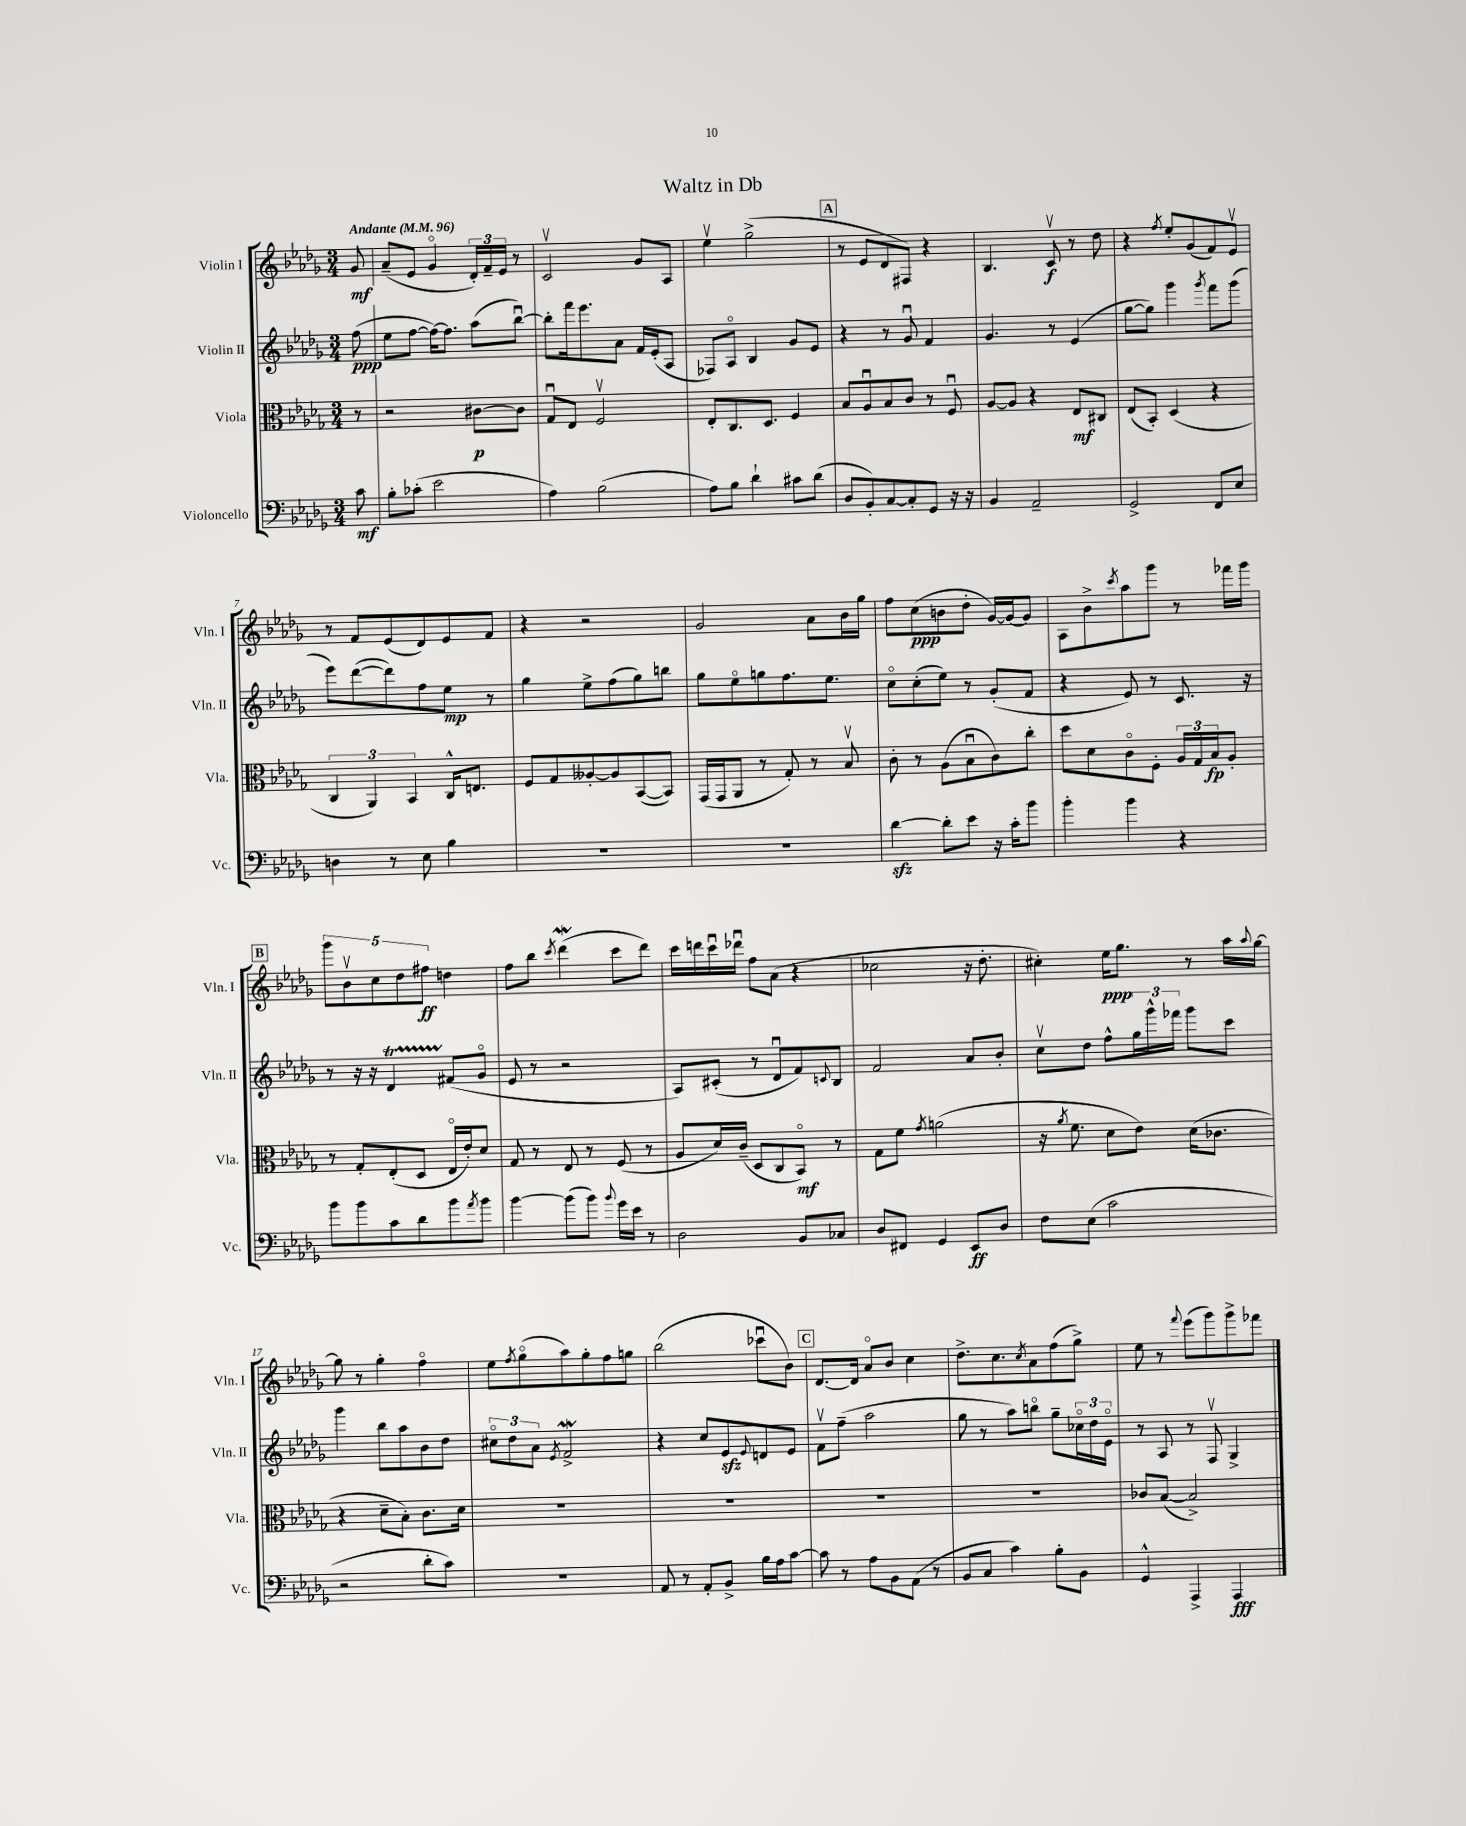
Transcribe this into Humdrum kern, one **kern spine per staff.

**kern	**kern	**kern	**kern
*staff4	*staff3	*staff2	*staff1
*clefF4	*clefC3	*clefG2	*clefG2
*k[b-e-a-d-g-]	*k[b-e-a-d-g-]	*k[b-e-a-d-g-]	*k[b-e-a-d-g-]
*M3/4	*M3/4	*M3/4	*M3/4
*MM96	*MM96	*MM96	*MM96
8c	8r	(8ff	8g-
=	=	=	=
8B-'	2r	8ee-	(8a-~
(8c-'	.	[8ff	8e-
2e-	.	16ff_)	4g-o
.	.	8.ff]	.
.	[8c#	(8aa-	24d-')
.	.	.	24f~
.	.	.	24e-
.	8c#]	[8bb-u)	8r
=	=	=	=
4A-)	8G-u	8bb-']	2cv
.	8E-	16fff	.
.	.	8.eee-	.
(2B-	2Fv	.	.
.	.	8a-	.
.	.	16f	8g-
.	.	(16e-'	.
.	.	8A-	8A-
=	=	=	=
8A-)	8E-'	8F-)	4ee-v
8B-	8.C	8A-o	.
4d-`	.	4B-	(2gg-^
.	8.D-	.	.
8c#	4F	8g-	.
(8d-	.	8e-	.
=	=	=	=
8D-	8B-	4r	8r
8BB-')	8A-u	.	8e-
[8C	8B-	8r	8d-
8C']	8c	8g-u	8F#)
8GG-	8r	4f	4r
16r	8Fu	.	.
16r	.	.	.
=	=	=	=
4BB-	[8A-	4.g-	4.B-
.	8A-]	.	.
2AA-~	4r	.	.
.	.	8r	8cv
.	8E-	(4e-	8r
.	8C#	.	8dd-
=	=	=	=
2GG-^	(8E-	[8gg-	4r
.	8BB-')	8gg-])	.
.	.	.	8qff
.	(4D-	4ggg-	8ee-'
.	.	.	(8g-
.	.	8qggg-	.
8FF	4r	8fff	8f)
8E-	.	(8ggg-	8e-v
=	=	=	=
4D	6C	8eee-)	8r
.	.	([8ddd-	8f
.	6AA-)	.	.
8r	.	8ddd-])	(8e-
.	6BB-	.	.
8E-	.	8ff	8d-)
4B-	16C^^	8ee-	8e-
.	8.E	.	.
.	.	8r	8f
=	=	=	=
2.r	8F	4gg-	4r
.	8G-	.	.
.	[8A--'	8ee-^	2r
.	8A--]	(8ff	.
.	([8BB-	8gg-)	.
.	8BB-])	8bb	.
=	=	=	=
2.r	(16GG-	8gg-	2g-
.	16GG-	.	.
.	8AA-	8ee-o	.
.	8r	8gg	.
.	8G-')	8.ff	.
.	8r	.	8a-
.	.	8.ee-	.
.	8B-v	.	16b-
.	.	.	16gg-
=	=	=	=
[4d-	8c'	8cco	8ff
.	8r	(8cc'	(8cc
8d-']	(8A-	8ee-)	8b
8e-	8B-u	8r	8dd-'
16r	8c)	(8g-'	[16g-)
16c'	.	.	16g-_
8b-	8cc'	8f	8g-]
=	=	=	=
4b-'	8dd-	4r	8A-
.	8d-	.	8b-^
.	.	.	8qccc
4b-	8co	8e-)	8aa-
.	8F'	8r	8ggg-
4r	24A-	8.c	8r
.	24G-	.	.
.	24B-	.	.
.	8A-'	.	16fff-
.	.	16r	16ggg-
=	=	=	=
8b-	8r	8r	10ggg-
.	.	.	10b-v
8b-	8G-'	16r	.
.	.	16r	.
.	.	.	10cc
8c	(8E-'	4d-	.
.	.	.	10dd-
8d-	8D-	.	.
.	.	.	10ff#
8b-	16E-o	(8f#	4dd
.	16e-')	.	.
8qa-	.	.	.
8b-	8d-	8g-o	.
=	=	=	=
[4b-	8G-	8e-	8ff
.	8r	8r	8bb-
.	.	.	8qccc
(8b-]	8E-	2r	(4ddd-
8b-)	8r	.	.
8qqb-	.	.	.
16g-	(8F	.	8ccc
16e-	.	.	.
8r	8r	.	8ddd-)
=	=	=	=
2D-	8A-	8A-)	16ccc
.	.	.	16ddd
.	16d-)	(8c#'	16cccu
.	(16c~	.	16ddd-u
.	8D-	8r	8ff
.	8C	8d-u	(8a-
8BB-	8BB-o)	8f)	4r
.	.	8qqc	.
8C-	8r	8B-	.
=	=	=	=
8D-	8G-	2f	2cc-
8FF#	8f	.	.
.	8qg-	.	.
4GG-	(2a	.	.
8EE-	.	8a-	16r
.	.	.	8.dd-'
8D-	.	8b-'	.
=	=	=	=
8F	16r	8ccv	4cc#')
.	8qa-	.	.
.	8.f	.	.
(8E-	.	8dd-	.
2c	8d-	8ff^^	16ee-
.	.	.	8.gg-
.	8e-)	24gg-	.
.	.	24ggg-^^	.
.	.	24fff-	.
.	(16d-	8ggg-	8r
.	8.c-	.	.
.	.	8ccc	16aa-
.	.	.	8qqaa-
.	.	.	[16gg-
=	=	=	=
2r	4r	4ggg-	8gg-]
.	.	.	8r
.	8d-~	8bb-	4gg-'
.	8B-')	8aa-	.
8d-'	8.c	8b-	4ffo
8c)	.	8dd-	.
.	16d-	.	.
=	=	=	=
2.r	2.r	12cc#o	8ee-
.	.	12dd-	.
.	.	.	8qff
.	.	.	(8gg-o
.	.	12a-	.
.	.	8qe-	.
.	.	2f^	8aa-)
.	.	.	8gg-'
.	.	.	8ff
.	.	.	8gg
=	=	=	=
8AA-	2.r	4r	(2bb-
8r	.	.	.
8AA-'	.	8cc	.
8BB-^	.	8e-	.
.	.	8qqe-	.
16B-	.	8d	8ccc-u
16A-	.	.	.
[8c	.	8e-	8b-)
=	=	=	=
8c]	2.r	8fv	[8.d-
8r	.	(8ff~	.
.	.	.	16d-]
8A-	.	2aa-	8a-o
8BB-	.	.	8b-
(8AA-	.	.	4cc
8r	.	.	.
=	=	=	=
8BB-	2.r	8gg-	8.dd-^
8C	.	8r	.
.	.	.	8.cc
4c)	.	8aa-)	.
.	.	.	8qcc
.	.	8bbo	8a-
8B-'	.	8gg-~	(8ff
8BB-	.	24cc-o	8gg-^)
.	.	24dd-	.
.	.	24e-o	.
=	=	=	=
4GG-^^	8c-	8r	8ee-
.	([8B-	8A-	8r
.	.	.	8qqfff
4AAA-^	2B-^])	8r	(8eee-
.	.	8Fv	8ggg-)
4AAA-	.	4G-^	8ggg-^
.	.	.	8fff-
==	==	==	==
*-	*-	*-	*-
